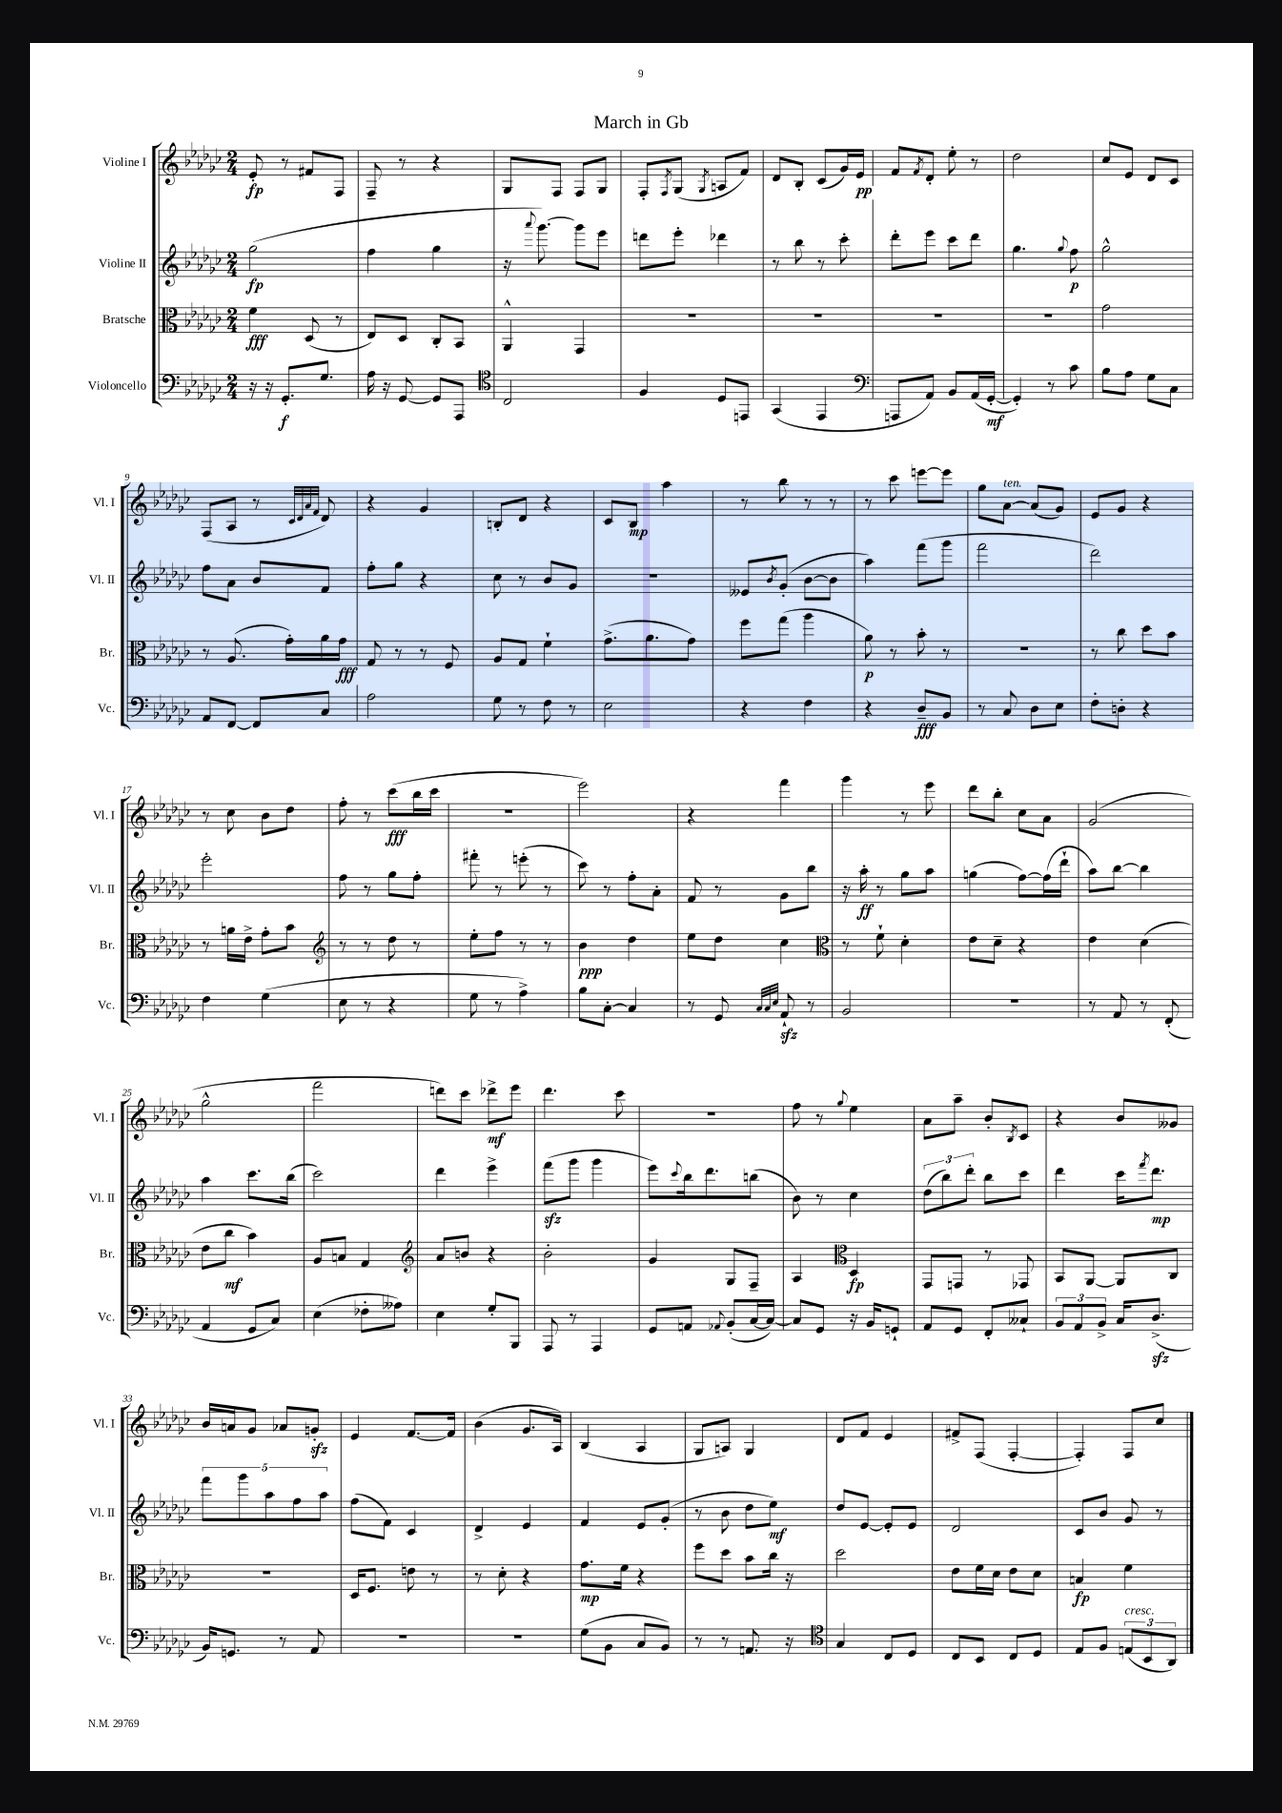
\header { title = "March in Gb" }
<<
\new StaffGroup <<
\new Staff = "s0" \with { instrumentName = "Violine I" shortInstrumentName = "Vl. I" } {
    \clef treble \key ges \major \numericTimeSignature \time 2/4
    ees'8-.\fp r8 fis'8 f8 |
    f8-- r8 r4 |
    ges8 f8 f8 ges8 |
    f8-. \acciaccatura { f8 } ges8( \acciaccatura { ges8 } a8 f'8) |
    des'8 bes8-. ces'8( ges'16) ees'16\pp |
    f'8 \acciaccatura { f'8 } des'8-. ees''8-. r8 |
    des''2 |
    ces''8 ees'8 des'8 ces'8 |
    f8( aes8 r8 \grace { ces'32 des'32 aes'32 f'32 } des'8) |
    r4 ges'4 |
    b8-. des'8 r4 |
    ces'8 bes8\mp aes''4 |
    r8 bes''8 r8 r8 |
    r8 ces'''8 e'''8~ e'''8 |
    ges''8 aes'8~^\markup { \italic "ten." } aes'8( ges'8) |
    ees'8 ges'8 r4 |
    r8 ces''8 bes'8 des''8 |
    f''8-. r8 ces'''8\fff( bes''16 ces'''16 |
    r2 |
    ees'''2) |
    r4 f'''4 |
    ges'''4 r8 ees'''8 |
    des'''8 bes''8-. ces''8 aes'8 |
    ges'2( |
    ges''2-^ |
    f'''2 |
    d'''8) ces'''8 des'''8->\mf ees'''8 |
    des'''4. ces'''8 |
    R2 |
    f''8 r8 \appoggiatura { ges''8 } ees''4 |
    aes'8 aes''8-- bes'8-. \acciaccatura { bes8 } ces'8 |
    r4 bes'8 geses'8 |
    bes'16 a'16 ges'8 aes'8 g'8-.\sfz |
    ees'4 f'8.~ f'16 |
    bes'4( ges'8. aes16) |
    bes4( aes4 |
    ges8 a8) ges4 |
    des'8 f'8 ees'4 |
    fis'8-> f8( f4~-. |
    f4-.) f8 ces''8 \bar "|." |
}
\new Staff = "s1" \with { instrumentName = "Violine II" shortInstrumentName = "Vl. II" } {
    \clef treble \key ges \major \numericTimeSignature \time 2/4
    ges''2\fp( |
    f''4 ges''4 |
    r16 \appoggiatura { aes'''8 } ges'''8.~) ges'''8 ees'''8 |
    d'''8 ees'''8-. des'''4 |
    r8 bes''8 r8 ces'''8-. |
    des'''8-. ees'''8 ces'''8 des'''8 |
    ges''4. \appoggiatura { ges''8 } f''8\p |
    ges''2-^ |
    f''8 aes'8 bes'8 f'8 |
    f''8-. ges''8 r4 |
    ces''8 r8 bes'8 ges'8 |
    R2 |
    eeses'8 \acciaccatura { bes'8 } ges'8-.( bes'8~ bes'8 |
    aes''4) f'''8( ges'''8 |
    f'''2 |
    des'''2) |
    ees'''2-. |
    f''8 r8 ges''8 f''8-. |
    fis'''8-. r8 e'''8-.( r8 |
    ces'''8) r8 f''8-. aes'8-. |
    f'8 r8 ges'8 bes''8 |
    r16 aes''16-.\ff r8 ges''8 aes''8 |
    g''4( f''8~) f''16( des'''16-! |
    aes''8) bes''8~ bes''4 |
    aes''4 ces'''8. bes''16( |
    ces'''2) |
    des'''4 ees'''4-> |
    f'''8\sfz( ges'''8 ges'''4 |
    ees'''8) \appoggiatura { ces'''8 } bes''16 des'''8. b''8( |
    bes'8) r8 ces''4 |
    \tuplet 3/2 { des''8( bes''8) des'''8-. } bes''8 ces'''8 |
    des'''4 ces'''16 \acciaccatura { f'''8 } des'''8.\mp |
    \tuplet 5/4 { f'''8 ges'''8 aes''8 f''8 aes''8 } |
    f''8( f'8) ces'4 |
    des'4-> ees'4 |
    f'4 ees'8 ges'8-.( |
    r8 bes'8 des''8 ees''8\mf) |
    des''8 ees'8~ ees'8-. ees'8 |
    des'2 |
    ces'8 bes'8 ges'8 r8 \bar "|." |
}
\new Staff = "s2" \with { instrumentName = "Bratsche" shortInstrumentName = "Br." } {
    \clef alto \key ges \major \numericTimeSignature \time 2/4
    f'4\fff des8( r8 |
    ees8) des8 ces8-. bes,8 |
    aes,4-^ ges,4 |
    R2 |
    R2 |
    R2 |
    R2 |
    ges'2 |
    r8 aes8.( ges'16-.) aes'16 ges'16\fff |
    ges8 r8 r8 f8 |
    aes8 ges8 f'4-! |
    ges'8.->( aes'8. ges'8) |
    f''8 ges''8( aes''4 |
    aes'8\p) r8 bes'8-. r8 |
    R2 |
    r8 ces''8 des''8 bes'8 |
    r8 a'16 ees'16-> ges'8-. bes'8 |
    \clef treble r8 r8 des''8 r8 |
    ees''8-. f''8 r8 r8 |
    bes'4\ppp des''4 |
    ees''8 des''8 ces''4 |
    \clef alto r8 f'8-! des'4-. |
    ees'8 des'8-- r4 |
    ees'4 des'4( |
    ees'8 ces''8\mf bes'4) |
    aes8 b8 ges4 |
    \clef treble aes'8 b'8 r4 |
    bes'2-. |
    ges'4 ges8 f8-- |
    aes4 \clef alto des4\fp |
    ges,8 g,8 r8 ges,8 |
    bes,8 aes,8~ aes,8 ces8 |
    R2 |
    des16 f8. e'8 r8 |
    r8 des'8-. r4 |
    ges'8.\mp f'16 r4 |
    f''8 des''8 bes'8 ces''16 r16 |
    des''2 |
    ees'8 f'16 des'16 ees'8 des'8 |
    b4\fp f'4 \bar "|." |
}
\new Staff = "s3" \with { instrumentName = "Violoncello" shortInstrumentName = "Vc." } {
    \clef bass \key ges \major \numericTimeSignature \time 2/4
    r16 r16 ges,8.-.\f ges8. |
    aes16 r16 ges,8~ ges,8 aes,,8 |
    \clef tenor ces2 |
    f4 des8 e,8 |
    ges,4( ees,4 |
    \clef bass a,,8 aes,8) bes,8 aes,16( ges,16~-.\mf |
    ges,4-.) r8 ces'8 |
    bes8 aes8 ges8 ces8 |
    aes,8 f,8~ f,8 ces8 |
    aes2 |
    ges8 r8 f8 r8 |
    ees2 |
    r4 f4 |
    r4 des8--\fff bes,8 |
    r8 ces8 des8 ees8 |
    f8-. d8-. r4 |
    f4 ges4( |
    ees8 r8 r4 |
    ges8 r8 aes4->) |
    bes8 ces8~-. ces4 |
    r8 ges,8 \grace { ces32 ces32 ees32 } aes,8-!\sfz r8 |
    bes,2 |
    r2 |
    r8 aes,8 r8 f,8-.( |
    aes,4 ges,8 ces8) |
    ees4( fes8-. aeses8) |
    ees4 ges8-. bes,,8 |
    aes,,8 r8 aes,,4 |
    ges,8 a,8 \appoggiatura { aes,8 } bes,8-.( ces16~ ces16~) |
    ces8 ges,8 r16 bes,16 g,8-! |
    aes,8 ges,8 f,8-. ceses8-! |
    \tuplet 3/2 { bes,8 aes,8 bes,8-> } ces16 des8.->\sfz( |
    bes,16) g,8. r8 aes,8 |
    R2 |
    R2 |
    ges8( bes,8 ces8 bes,8) |
    r8 r8 a,8. r16 |
    \clef tenor ges4 ces8 des8 |
    ces8 bes,8 ces8 des8 |
    ees8 f8 \tuplet 3/2 { e8^\markup { \italic "cresc." }( bes,8 aes,8) } \bar "|." |
}
>>
>>
